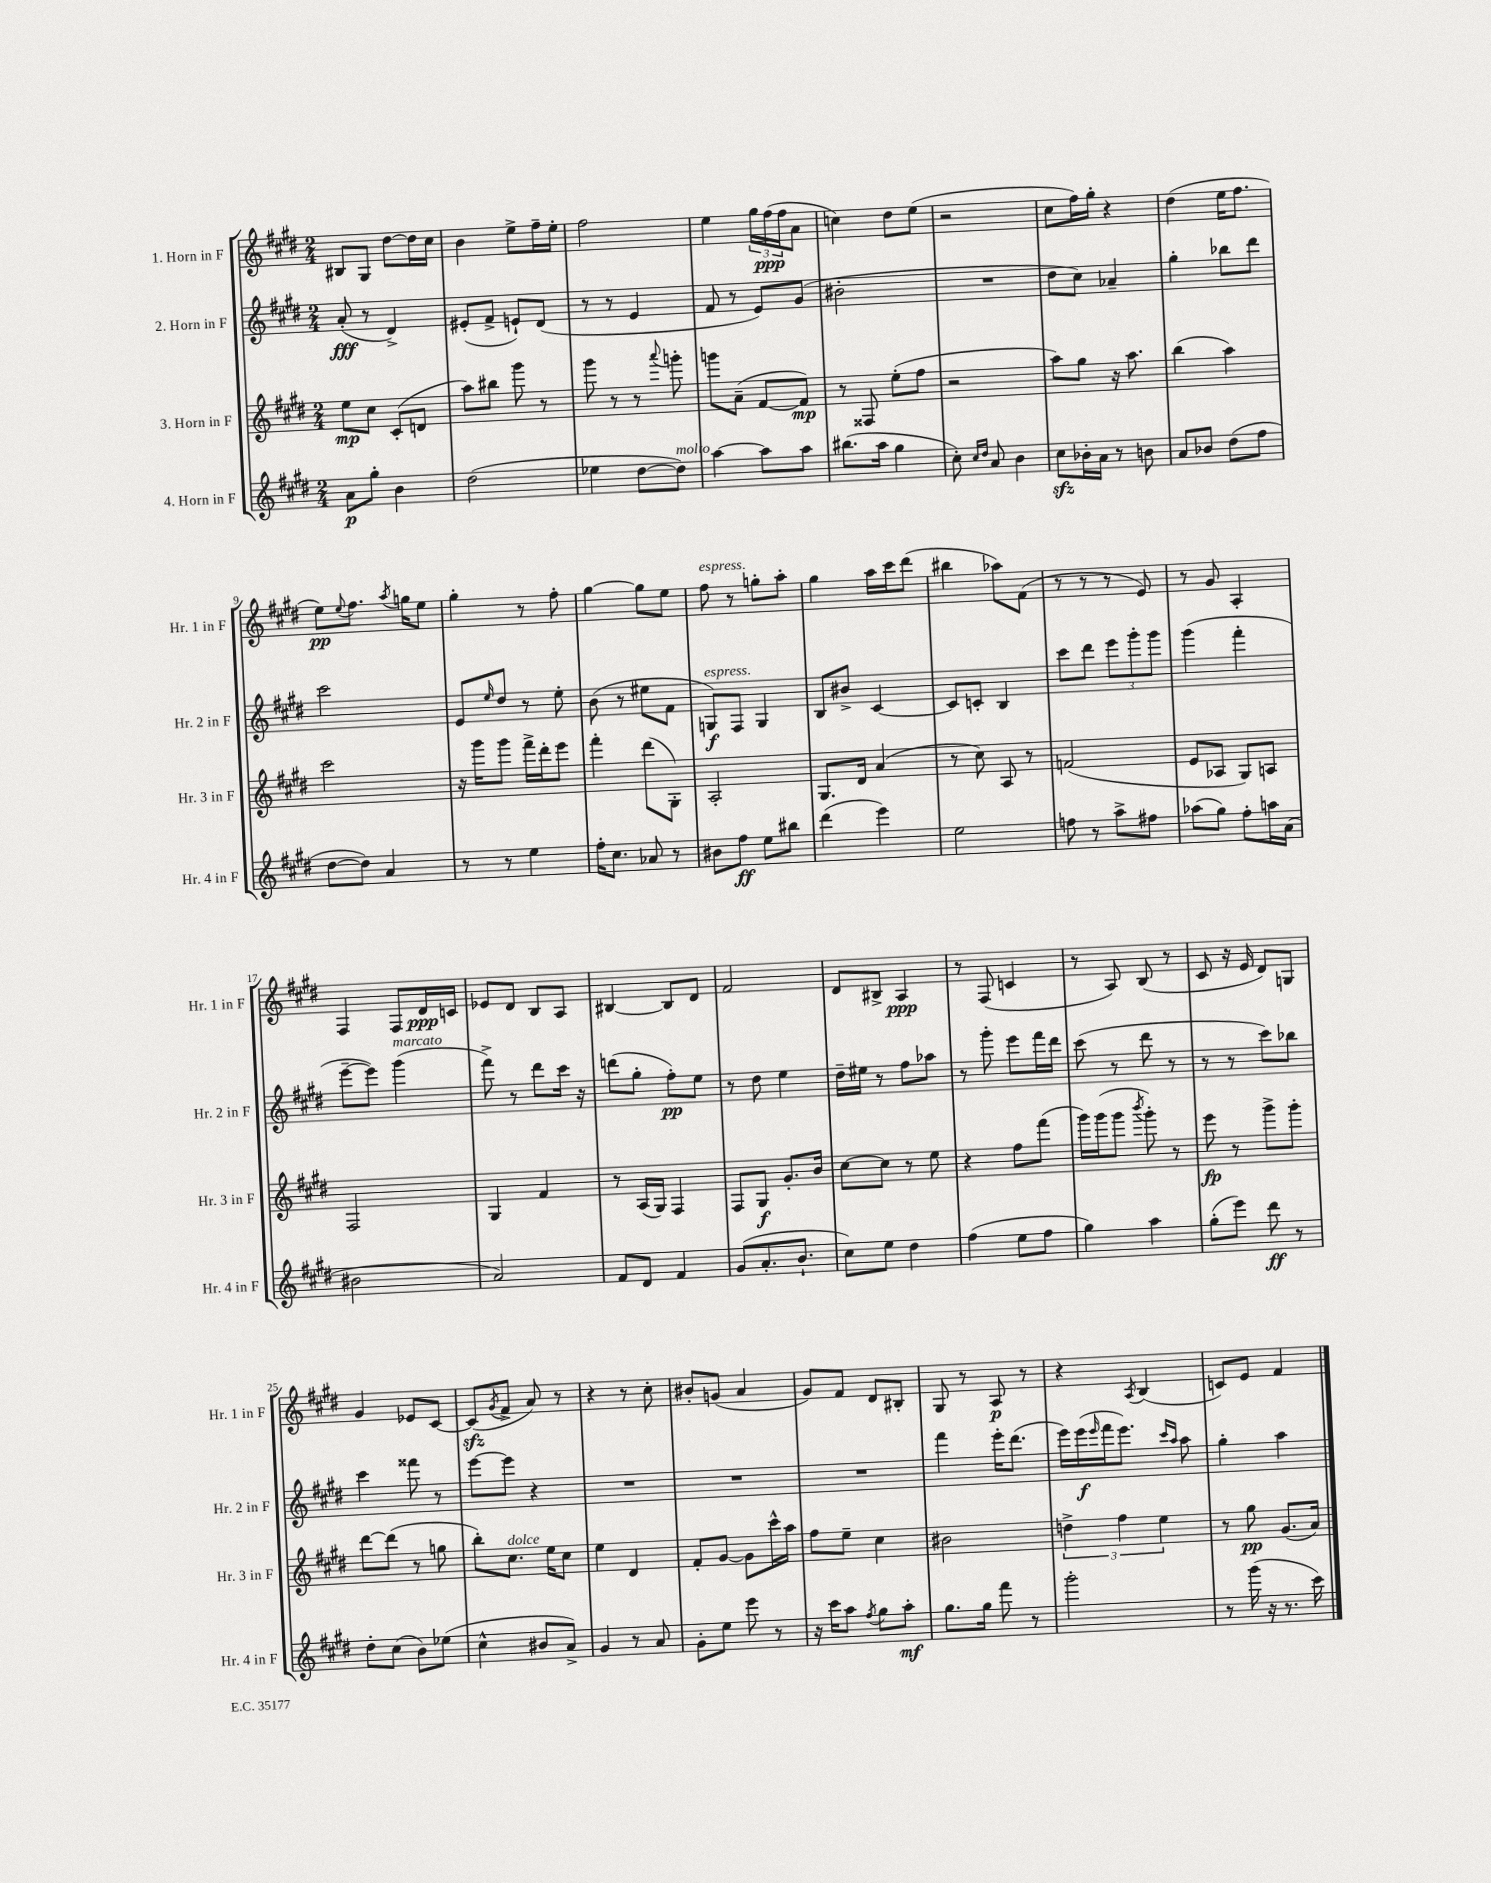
<<
\new StaffGroup <<
\new Staff = "s0" \with { instrumentName = "1. Horn in F" shortInstrumentName = "Hr. 1 in F" } {
    \clef treble \key e \major \numericTimeSignature \time 2/4
    bis8 gis8 dis''8~ dis''16 cis''16 |
    b'4 e''8-> fis''16-- e''16-. |
    fis''2 |
    e''4 \tuplet 3/2 { gis''16 fis''16\ppp( fis''16 } a'8 |
    c''4) dis''8 e''8( |
    r2 |
    cis''8 fis''16) gis''16-. r4 |
    dis''4( e''16 fis''8. |
    e''8\pp) \appoggiatura { e''8 } fis''8. \acciaccatura { a''8 } g''16 e''8 |
    gis''4-. r8 fis''8-. |
    gis''4~ gis''8 e''8 |
    fis''8^\markup { \italic "espress." } r8 g''8-. a''8-. |
    gis''4 a''16 cis'''16 dis'''8( |
    bis''4 aes''8) fis'8( |
    r8 r8 r8 e'8) |
    r8 gis'8 a4-. |
    fis4 fis8 dis'16\ppp c'16 |
    ees'8 dis'8 b8 a8 |
    bis4~ bis8 dis'8 |
    fis'2 |
    dis'8 bis8-> a4\ppp |
    r8 fis8( c'4 |
    r8 a8) b8( r8 |
    cis'8 r16 e'16 dis'8) g8 |
    gis'4 ees'8 cis'8~ |
    cis'8\sfz( \acciaccatura { gis'8 } fis'8-> a'8) r8 |
    r4 r8 cis''8-. |
    bis'8-. g'8( a'4 |
    gis'8) fis'8 dis'8 bis8-. |
    gis8 r8 a8\p r8 |
    r4 \acciaccatura { a8 } b4( |
    c'8) e'8 fis'4 \bar "|." |
}
\new Staff = "s1" \with { instrumentName = "2. Horn in F" shortInstrumentName = "Hr. 2 in F" } {
    \clef treble \key e \major \numericTimeSignature \time 2/4
    a'8-.\fff( r8 dis'4->) |
    eis'8-.( fis'8-> e'8-!) dis'8( |
    r8 r8 e'4 |
    fis'8 r8 e'8) gis'8( |
    bis'2-. |
    R2 |
    dis''8 cis''8) aes'4-- |
    gis''4-. bes''8 dis'''8 |
    cis'''2 |
    e'8 \grace { e''16 } dis''8 r8 e''8-. |
    b'8( r8 eis''8 fis'8 |
    g8\f^\markup { \italic "espress." }) fis8 g4 |
    b8 bis'8-> cis'4~ |
    cis'8 c'8-. b4 |
    cis'''8 dis'''8 \tuplet 3/2 { e'''8 gis'''8-. gis'''8 } |
    gis'''4( fis'''4-. |
    e'''8~-- e'''8) gis'''4^\markup { \italic "marcato" }( |
    fis'''8->) r8 dis'''8 cis'''16 r16 |
    d'''8( gis''8-. fis''8-.\pp) e''8 |
    r8 dis''8 e''4 |
    dis''16-- eis''16 r8 fis''8 aes''8 |
    r8 gis'''8-. e'''8 fis'''16 dis'''16 |
    cis'''8( r8 dis'''8 r8 |
    r8 r8 cis'''8) bes''8 |
    cis'''4 fisis'''8 r8 |
    e'''8~ e'''8 r4 |
    R2 |
    R2 |
    R2 |
    fis'''4 e'''16-. dis'''8.( |
    e'''16) e'''16\f( \grace { e'''16 } fis'''16 e'''8.) \grace { cis'''16 a''16 } a''8 |
    gis''4-. a''4 \bar "|." |
}
\new Staff = "s2" \with { instrumentName = "3. Horn in F" shortInstrumentName = "Hr. 3 in F" } {
    \clef treble \key e \major \numericTimeSignature \time 2/4
    e''8\mp cis''8 cis'8-.( d'8 |
    a''8) bis''8 gis'''8 r8 |
    gis'''8 r8 r8 \appoggiatura { a'''8 } g'''8-. |
    g'''8 a'8--( fis'8~ fis'8\mp) |
    r8 fisis8 e''8-.( fis''8 |
    r2 |
    a''8) gis''8 r16 a''8. |
    b''4( a''4) |
    cis'''2 |
    r16 gis'''16 gis'''8 fis'''16-> dis'''16-. e'''8 |
    fis'''4-. dis'''8( gis8-.) |
    a2-. |
    gis8. dis'16 a'4( |
    r8 cis''8) a8 r8 |
    f'2( |
    e'8 aes8 gis8) a8 |
    fis2 |
    gis4 fis'4 |
    r8 a16( gis16) fis4 |
    fis8 gis8\f gis'8.-. b'16 |
    cis''8~ cis''8 r8 e''8 |
    r4 fis''8 fis'''8( |
    gis'''16) gis'''16( gis'''8 \acciaccatura { b'''8 } gis'''8-.) r8 |
    e'''8\fp r8 gis'''8-> gis'''8-. |
    dis'''8~ dis'''8( r8 g''8 |
    b''8-.) cis''8.^\markup { \italic "dolce" } e''16 cis''8 |
    e''4 dis'4 |
    fis'8-. gis'8~ gis'8 cis'''16-^ a''16 |
    fis''8 e''8-- cis''4 |
    bis'2 |
    \tuplet 3/2 { d''4-> fis''4 e''4 } |
    r8 gis''8\pp gis'8.( a'16) \bar "|." |
}
\new Staff = "s3" \with { instrumentName = "4. Horn in F" shortInstrumentName = "Hr. 4 in F" } {
    \clef treble \key e \major \numericTimeSignature \time 2/4
    a'8\p gis''8-. b'4 |
    dis''2( |
    ees''4 dis''8~ dis''8^\markup { \italic "molto" }) |
    a''4~ a''8 a''8 |
    bis''8.( a''16 gis''4 |
    cis''8-.) \grace { cis''16 dis''16 } a'8 b'4 |
    cis''8\sfz bes'16-. a'16 r8 b'8 |
    a'8 bes'8 dis''8( fis''8 |
    dis''8~ dis''8) a'4 |
    r8 r8 e''4 |
    fis''16-. cis''8. aes'8 r8 |
    bis'8 fis''8\ff e''8 bis''8 |
    dis'''4( e'''4) |
    e''2 |
    f''8 r8 a''8-> fis''8 |
    aes''8( gis''8) fis''8-. a''16 a'16( |
    bis'2 |
    a'2) |
    fis'8 dis'8 fis'4 |
    gis'8( a'8.-. b'8.-! |
    cis''8) e''8 dis''4 |
    fis''4( e''8 fis''8 |
    gis''4) a''4 |
    gis''8-.( e'''8) dis'''8\ff r8 |
    dis''8-. cis''8( b'8) ees''8( |
    cis''4-^ bis'8 a'8->) |
    gis'4 r8 a'8 |
    gis'8-. e''8 e'''8 r8 |
    r16 cis'''16 a''8 \acciaccatura { fis''8 } gis''8 a''8-.\mf |
    gis''8. gis''16 fis'''8 r8 |
    gis'''2-. |
    r8 gis'''16( r16 r8. cis'''16) \bar "|." |
}
>>
>>
